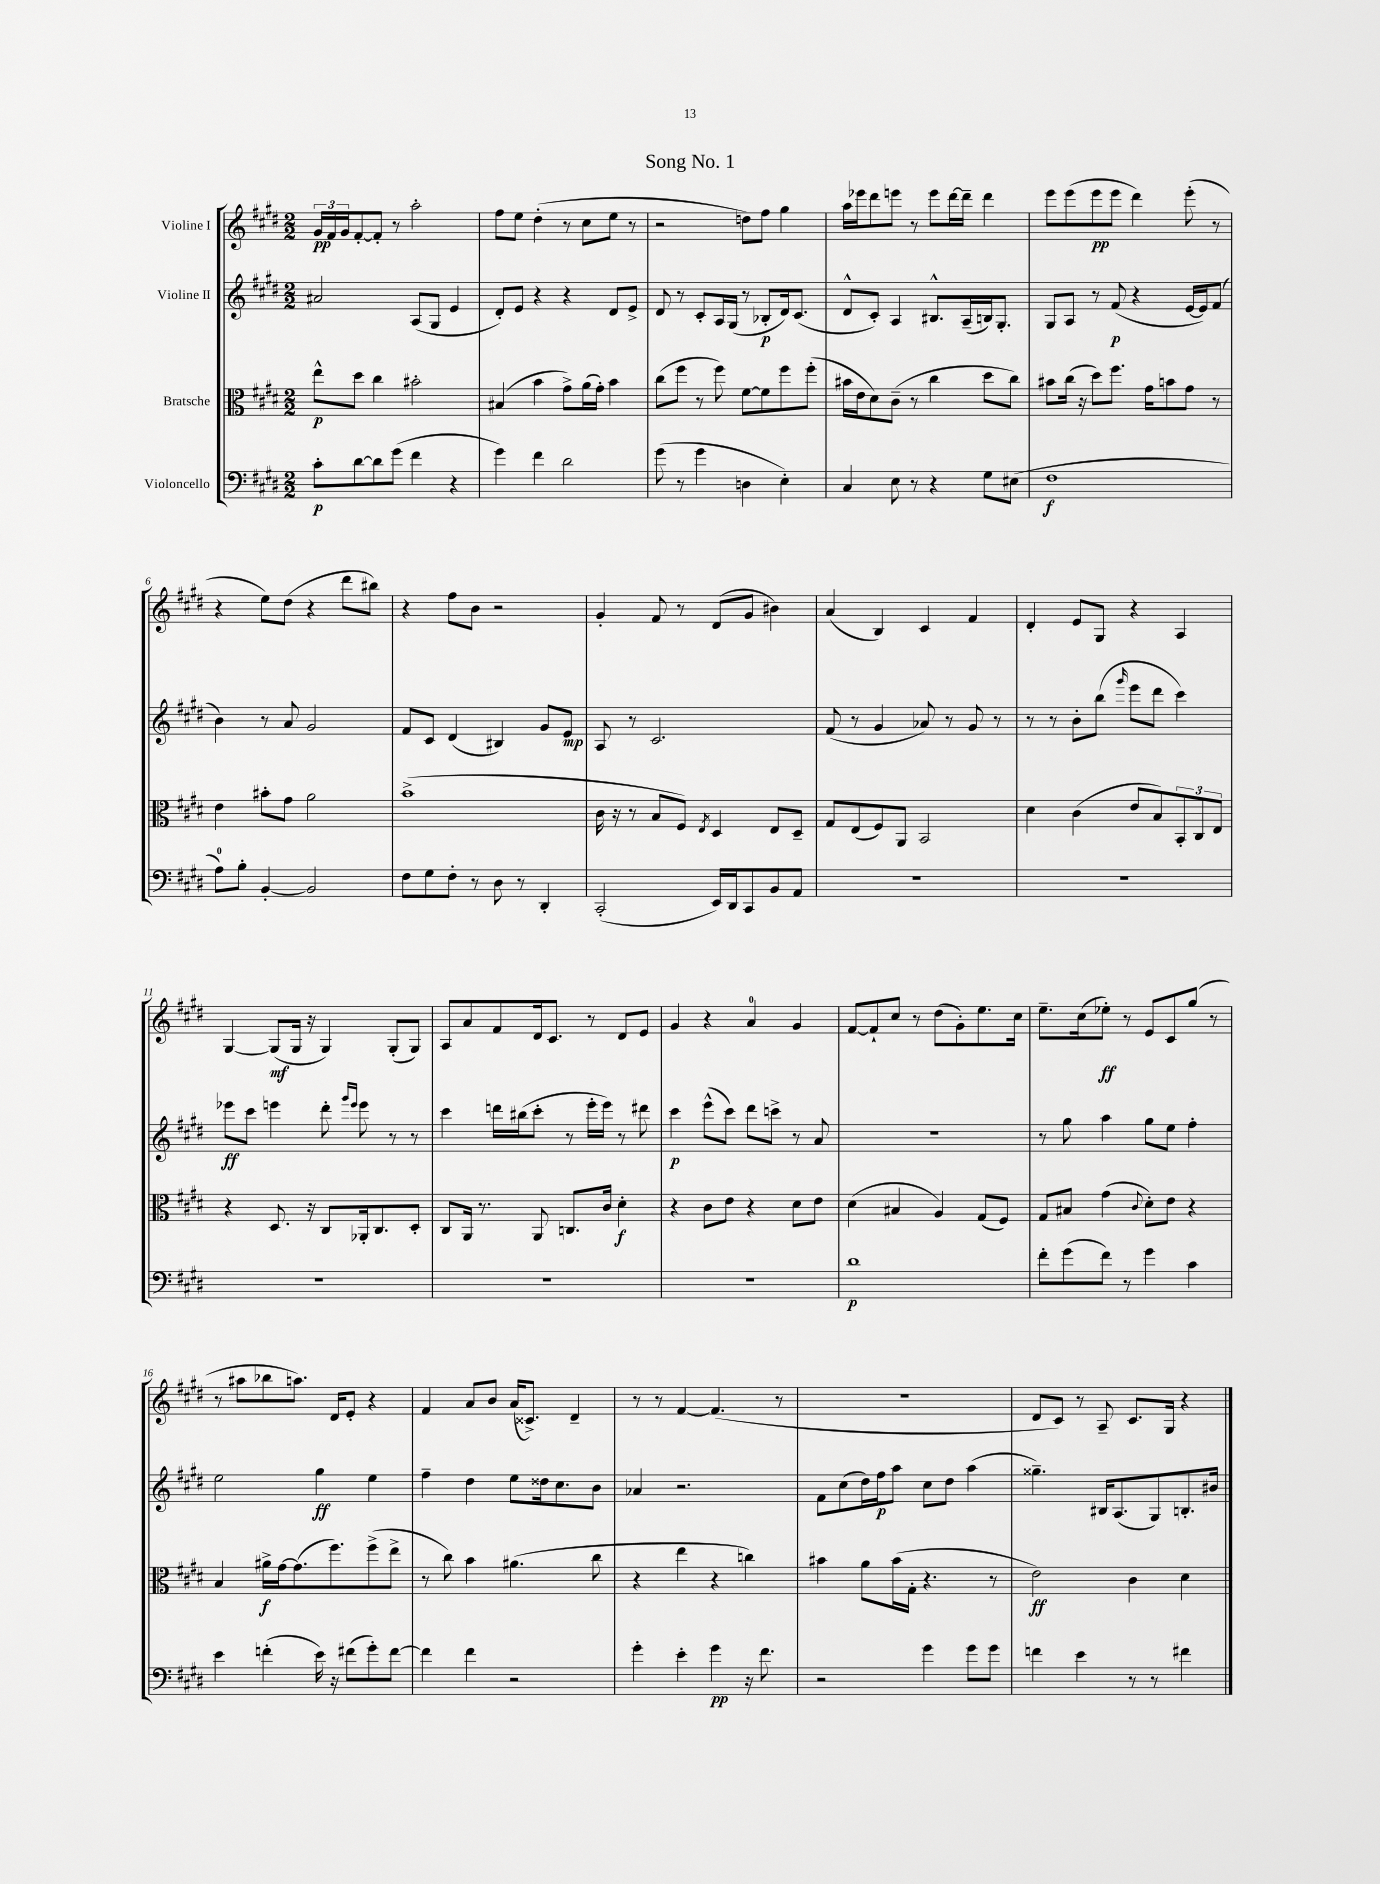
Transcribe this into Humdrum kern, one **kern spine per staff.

**kern	**kern	**kern	**kern
*staff4	*staff3	*staff2	*staff1
*clefF4	*clefC3	*clefG2	*clefG2
*k[f#c#g#d#]	*k[f#c#g#d#]	*k[f#c#g#d#]	*k[f#c#g#d#]
*M2/2	*M2/2	*M2/2	*M2/2
8c#'	8ee^^	2a#	24g#
.	.	.	24f#
.	.	.	24g#
[8d#	8dd#	.	[8f#'
8d#]	4cc#	.	8f#']
(8g#	.	.	8r
4f#	2b#'	(8A	2aa'
.	.	8G#	.
4r	.	4e	.
=	=	=	=
4g#)	(4B#	8d#')	8ff#
.	.	8e	8ee
4f#	4b	4r	(4dd#'
2d#	8g#^)	4r	8r
.	(16a	.	8cc#
.	16g#')	.	.
.	4b	8d#	8ee
.	.	8e^	8r
=	=	=	=
(8g#	(8cc#	8d#	2r
8r	8ff#	8r	.
4g#	8r	8c#'	.
.	8ff#)	16A	.
.	.	(16G#	.
4D	[8f#	8r	8dd)
.	8f#]	8B-'	8ff#
4E')	8ff#	16d#)	4gg#
.	.	(8.c#	.
.	(8ff#'	.	.
=	=	=	=
4C#	16b#	8d#^^	16aa
.	16e	.	16eee-
.	8d#)	8c#')	8ddd#
8E	(8c#~	4A	8eee
8r	8r	.	8r
4r	4cc#	8.B#^^	8eee
.	.	.	[16ddd#
.	.	(16A~	16ddd#~]
8G#	8dd#	16B)	4ddd#
.	.	8.G#'	.
(8E#	8cc#)	.	.
=	=	=	=
1F#	8b#	8G#	8eee
.	(16cc#	8A	(8eee
.	16r	.	.
.	8dd#)	8r	8eee
.	8.ff#	(8f#	8eee
.	.	4r	4ddd#)
.	16g#	.	.
.	8b	.	.
.	8g#	[16e	(8eee'
.	.	16e])	.
.	8r	(8f#	8r
=	=	=	=
8A)	4e	4b)	4r
8B'	.	.	.
[4BB'	8b#'	8r	8ee)
.	8g#	8a	(8dd#
2BB]	2a	2g#	4r
.	.	.	8ddd#
.	.	.	8bb#)
=	=	=	=
8F#	(1b^	8f#	4r
8G#	.	8c#	.
8F#'	.	(4d#	8ff#
8r	.	.	8b
8D#	.	4B#)	2r
8r	.	.	.
4DD#'	.	8g#	.
.	.	8e	.
=	=	=	=
(2CC#'	16c#	8A	4g#'
.	16r	.	.
.	8r	8r	.
.	8B	2.c#	8f#
.	8F#)	.	8r
.	8qE	.	.
16EE)	4D#	.	(8d#
16DD#	.	.	.
8CC#	.	.	8g#
8BB	8E	.	4b#)
8AA	8D#~	.	.
=	=	=	=
1r	8G#	(8f#	(4a
.	(8E	8r	.
.	8F#)	4g#	4B)
.	8AA	.	.
.	2BB	8a-)	4c#
.	.	8r	.
.	.	8g#	4f#
.	.	8r	.
=	=	=	=
1r	4d#	8r	4d#'
.	.	8r	.
.	(4c#	8b'	8e
.	.	(8bb	8G#
.	.	16qqggg#	.
.	8e	8eee	4r
.	8B)	8ddd#	.
.	12BB'	4ccc#)	4A
.	12C#	.	.
.	12E	.	.
=	=	=	=
1r	4r	8eee-	[4G#
.	.	8ccc#	.
.	8.D#	4eee	(8G#]
.	.	.	16G#
.	16r	.	16r
.	8C#	8ddd#'	4G#)
.	.	16qqggg#	.
.	.	16qqeee	.
.	16AA-'	8eee	.
.	8.C#	.	.
.	.	8r	(8G#'
.	8D#'	8r	8G#)
=	=	=	=
1r	8C#	4ccc#	8A
.	16AA	.	8a
.	8.r	.	.
.	.	16ddd	8f#
.	.	(16bb#	.
.	8AA	8ccc#'	16d#
.	.	.	8.c#
.	8.C	8r	.
.	.	16eee'	8r
.	16c#	16eee)	.
.	4d#'	8r	8d#
.	.	8ddd#	8e
=	=	=	=
1r	4r	4ccc#	4g#
.	8c#	(8eee^^	4r
.	8e	8ccc#)	.
.	4r	8ddd#	4a
.	.	8ccc^	.
.	8d#	8r	4g#
.	8e	8a	.
=	=	=	=
1d#	(4d#	1r	[8f#
.	.	.	8f#`]
.	4B#	.	8cc#
.	.	.	8r
.	4A)	.	(8dd#
.	.	.	8g#')
.	(8G#	.	8.ee
.	8F#)	.	.
.	.	.	16cc#
=	=	=	=
8f#'	8G#	8r	8.ee~
(8g#	8B#	8gg#	.
.	.	.	(16cc#
8f#)	(4g#	4aa	8ee-')
8r	.	.	8r
.	8qqc#	.	.
4g#	8d#')	8gg#	8e
.	8e	8ee	8c#
4c#	4r	4ff#'	(8gg#
.	.	.	8r
=	=	=	=
4e	4B	2ee	8r
.	.	.	8aa#
(4f'	16a#^	.	8bb-
.	[16g#	.	.
.	(8.g#]	.	8.aa)
16e)	.	4gg#	.
16r	8.ff#)	.	16d#
(8f#	.	.	8e'
8g#')	(8ff#^	4ee	4r
[8f#	8ee^	.	.
=	=	=	=
4f#]	8r	4ff#~	4f#
.	8cc#)	.	.
4f#	4b	4dd#	8a
.	.	.	8b
2r	(4.a#	8ee	(16a
.	.	.	8.c##^)
.	.	16dd##	.
.	.	8.cc#	.
.	.	.	4d#~
.	8cc#	8b	.
=	=	=	=
4g#'	4r	4a-	8r
.	.	.	8r
4e'	4ee	2.r	[4f#
4g#	4r	.	(4.f#]
16r	4cc)	.	.
8.f#	.	.	.
.	.	.	8r
=	=	=	=
2r	4b#	8f#	1r
.	.	(8cc#	.
.	8a	16dd#)	.
.	.	16ff#	.
.	(16b#	8aa	.
.	16G#'	.	.
4g#	4.r	8cc#	.
.	.	8dd#	.
8g#	.	(4aa	.
8g#	8r	.	.
=	=	=	=
4f	2e)	4.gg##~)	8d#
.	.	.	8c#)
4e	.	.	8r
.	.	16B#	8A~
.	.	(8.A	.
8r	4c#	.	8.c#
8r	.	8G#)	.
.	.	.	16G#
4f#	4d#	8.B'	4r
.	.	16b#	.
==	==	==	==
*-	*-	*-	*-
